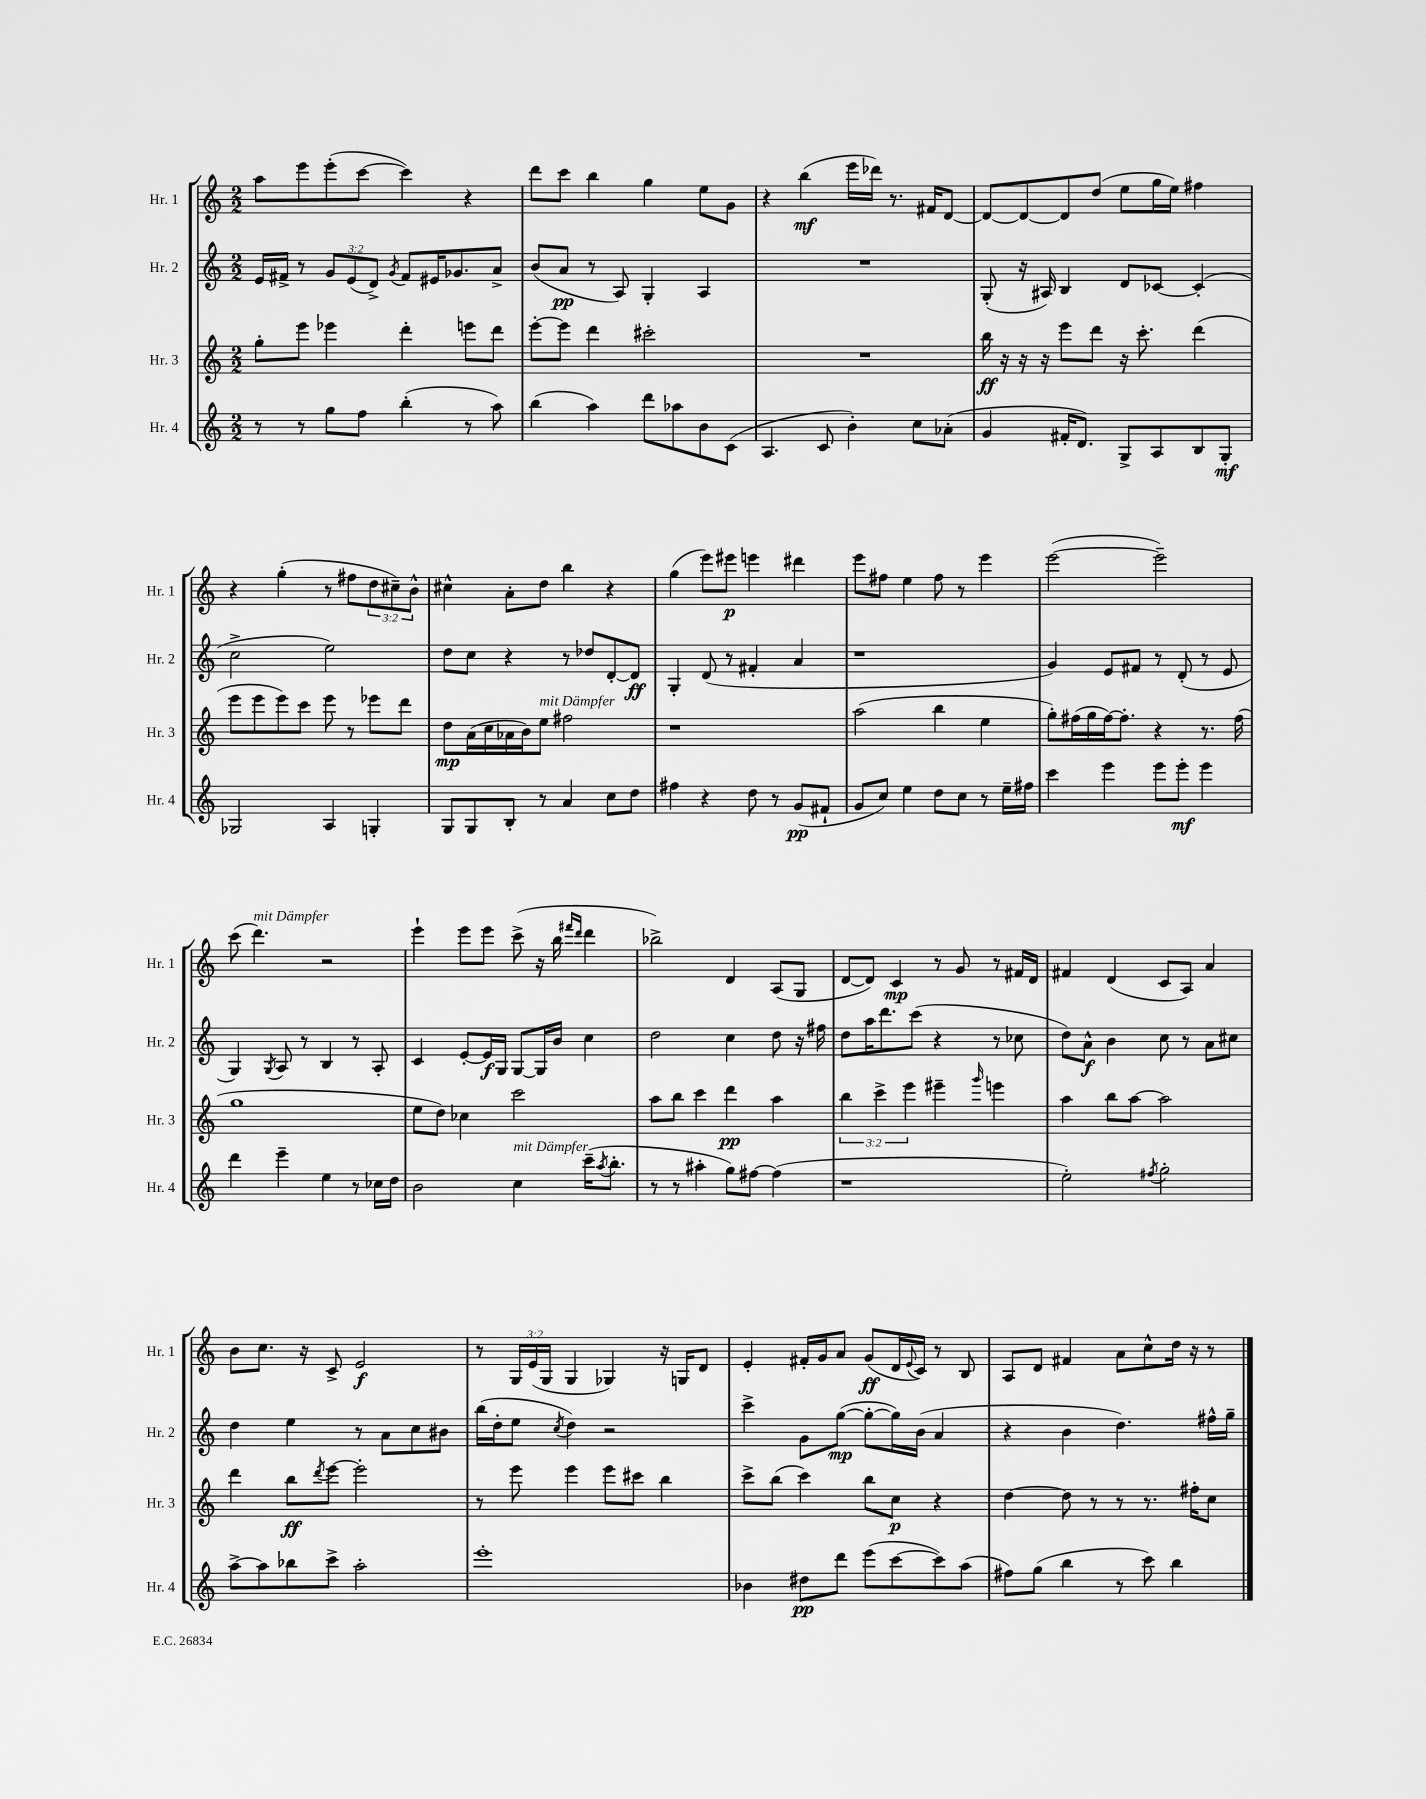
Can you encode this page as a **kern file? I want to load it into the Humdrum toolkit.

**kern	**kern	**kern	**kern
*staff4	*staff3	*staff2	*staff1
*clefG2	*clefG2	*clefG2	*clefG2
*k[]	*k[]	*k[]	*k[]
*M2/2	*M2/2	*M2/2	*M2/2
8r	8gg'	16e	8aa
.	.	16f#^	.
8r	8eee	8r	8eee
8gg	4eee-	12g	(8eee'
.	.	(12e	.
8ff	.	.	[8ccc
.	.	12d^)	.
.	.	8qg	.
(4bb'	4ddd'	8f#	4ccc])
.	.	16e#	.
.	.	8.g-	.
8r	8eee	.	4r
8aa)	8ddd	8a^	.
=	=	=	=
(4bb	[8eee'	(8b	8ddd
.	8eee]	8a	8ccc
4aa)	4ddd	8r	4bb
.	.	8A)	.
8ddd	2ccc#'	4G'	4gg
8aa-	.	.	.
8b	.	4A	8ee
(8c	.	.	8g
=	=	=	=
4.A	1r	1r	4r
.	.	.	(4bb
8c	.	.	.
4b')	.	.	16eee
.	.	.	16ddd-)
.	.	.	8.r
8cc	.	.	.
.	.	.	16f#
(8a-'	.	.	[8d
=	=	=	=
4g	16bb	(8G'	8d_
.	16r	.	.
.	16r	16r	8d_
.	16r	16A#)	.
16f#'	8eee	4B	8d]
8.d)	.	.	.
.	8ddd	.	(8dd
8G^	16r	8d	8ee
.	8.ccc'	.	.
8A	.	[8c-	16gg
.	.	.	16ee)
8B	(4ddd	(4c-']	4ff#
8G'	.	.	.
=	=	=	=
2G-	8eee	2cc^	4r
.	8eee	.	.
.	8eee)	.	(4gg'
.	8ccc	.	.
4A	8eee	2ee)	8r
.	8r	.	8ff#
4G'	8eee-	.	12dd
.	.	.	12cc#~)
.	8ddd	.	.
.	.	.	12b^^
=	=	=	=
8G	8dd	8dd	4cc#^^
8G	(16a	8cc	.
.	16cc	.	.
8B'	16a-	4r	8a'
.	16b)	.	.
8r	8ee	.	8dd
4a	2ff#	8r	4bb
.	.	8dd-	.
8cc	.	[8d'	4r
8dd	.	8d]	.
=	=	=	=
4ff#	1r	4G'	(4gg
4r	.	(8d	8eee)
.	.	8r	8eee#
8dd	.	4f#'	4eee
8r	.	.	.
(8g	.	4a	4ddd#
8f#`	.	.	.
=	=	=	=
8g	(2aa	1r	8eee
8cc)	.	.	8ff#
4ee	.	.	4ee
8dd	4bb	.	8ff#
8cc	.	.	8r
8r	4ee	.	4eee
16ee~	.	.	.
16ff#	.	.	.
=	=	=	=
4ccc	8gg')	4g)	([2eee
.	(16ff#	.	.
.	16gg	.	.
4eee	[16ff#)	8e	.
.	8.ff#']	.	.
.	.	8f#	.
8eee	4r	8r	2eee~])
8eee'	.	(8d'	.
4eee	8.r	8r	.
.	.	8e	.
.	(16ff#	.	.
=	=	=	=
4ddd	1gg	4G)	(8ccc
.	.	.	4.ddd)
.	.	8qG	.
4eee~	.	8A	.
.	.	8r	.
4ee	.	4B	2r
8r	.	8r	.
16cc-	.	8A'	.
16dd	.	.	.
=	=	=	=
2b	8ee	4c	4eee`
.	8dd)	.	.
.	4cc-	[8e'	8eee
.	.	16e]	8eee
.	.	16G	.
4cc	2ccc	[8G	(8ccc^
.	.	16G]	16r
.	.	16b	16bb
.	.	.	16qqfff#
.	.	.	16qqddd
(16ccc~	.	4cc	4ddd
8qaa	.	.	.
8.bb'	.	.	.
=	=	=	=
8r	8aa	2dd	2bb-^)
8r	8bb	.	.
4aa#'	4ccc	.	.
8gg)	4ddd	4cc	4d
[8ff#	.	.	.
(4ff#]	4aa	8dd	(8A
.	.	16r	8G
.	.	16ff#	.
=	=	=	=
1r	6bb	8dd	[8d
.	.	16aa	8d])
.	6ccc^	.	.
.	.	8.ddd	.
.	.	.	4c
.	6eee	.	.
.	.	(8ccc	.
.	4eee#~	4r	8r
.	.	.	8g
.	16qqggg	.	.
.	4eee	8r	8r
.	.	8cc-	16f#
.	.	.	16d
=	=	=	=
2ee')	4aa	8dd)	4f#
.	.	8a^^	.
.	8bb	4b	(4d
.	[8aa	.	.
8qff#	.	.	.
2gg'	2aa]	8cc	8c
.	.	8r	8A)
.	.	8a	4a
.	.	8cc#	.
=	=	=	=
[8aa^	4ddd	4dd	8b
8aa]	.	.	8.cc
8bb-	8bb	4ee	.
.	.	.	16r
.	8qddd	.	.
8ccc^	[8eee	.	8c^
2aa'	2eee']	8r	2e
.	.	8a	.
.	.	8cc	.
.	.	8b#	.
=	=	=	=
1eee'	8r	(16bb	8r
.	.	16dd'	.
.	8eee	8ee	24G
.	.	.	(24e
.	.	.	24G
.	.	8qcc	.
.	4eee	4dd)	4G
.	8eee	2r	4G-)
.	8ccc#	.	.
.	4bb	.	16r
.	.	.	16G
.	.	.	8d
=	=	=	=
4b-	8ccc^	4ccc^	4e'
.	(8bb	.	.
8dd#	4ccc)	8g	16f#'
.	.	.	16g
8ddd	.	([8gg	8a
(8eee	8bb	8gg'_	(8g
[8ccc	8cc	16gg])	16d
.	.	.	8qqe
.	.	(16b	16c)
8ccc])	4r	4a	8r
(8aa	.	.	8B
=	=	=	=
8ff#)	[4dd	4r	8A
(8gg	.	.	8d
4bb	8dd]	4b	4f#
.	8r	.	.
8r	8r	4.dd)	8a
8ccc)	8.r	.	8cc^^
4bb	.	.	16dd
.	16ff#'	.	16r
.	8cc	16ff#^^	8r
.	.	16gg~	.
==	==	==	==
*-	*-	*-	*-
